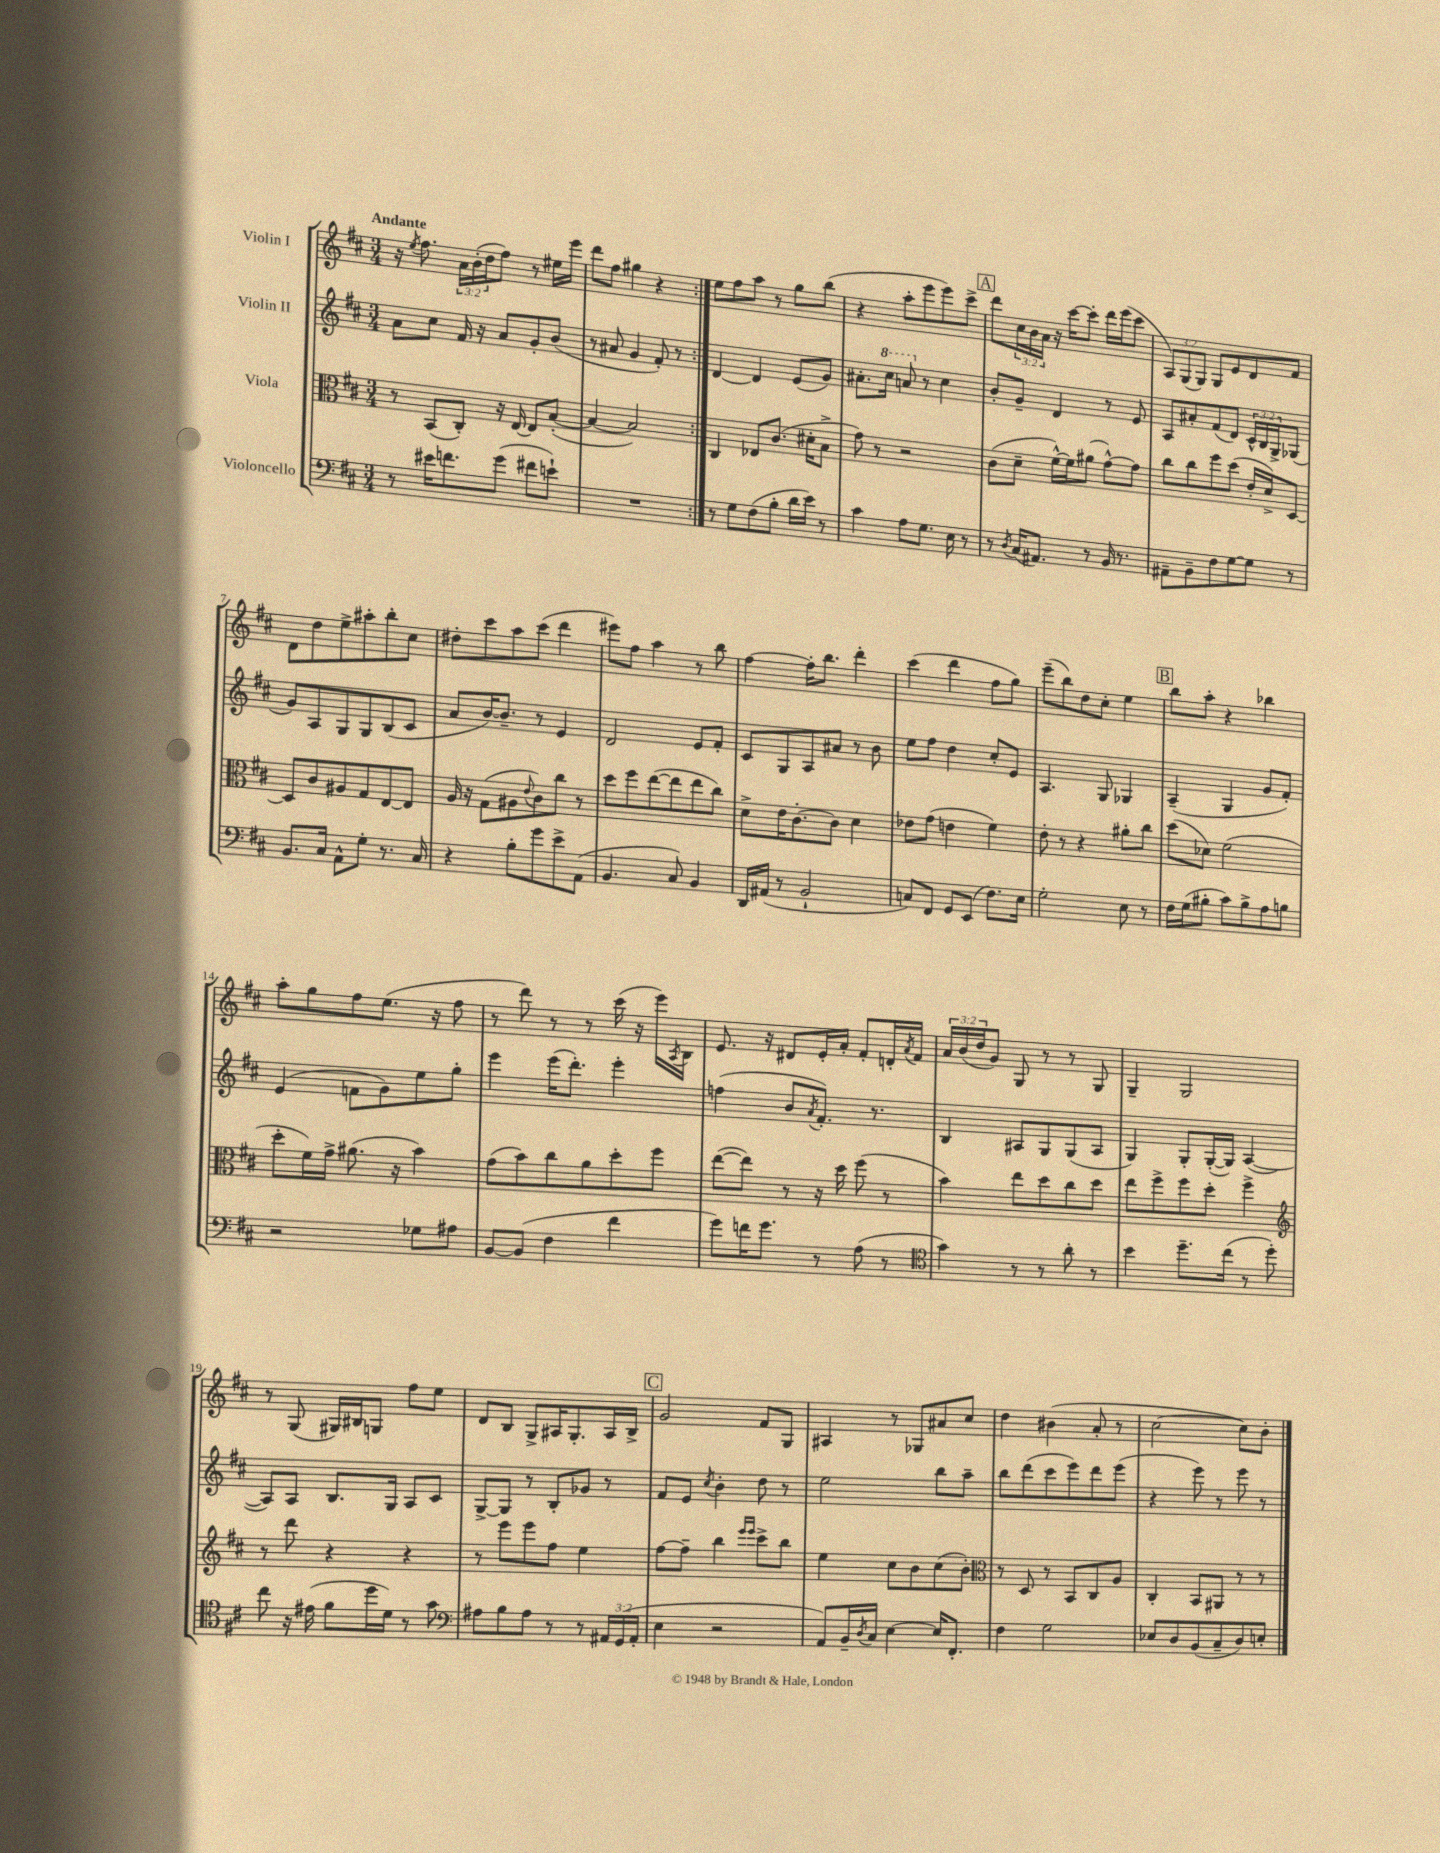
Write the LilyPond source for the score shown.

<<
\new StaffGroup <<
\new Staff = "s0" \with { instrumentName = "Violin I" } {
    \clef treble \key d \major \numericTimeSignature \time 3/4 \override Staff.TupletNumber.text = #tuplet-number::calc-fraction-text \tempo "Andante"
    \repeat volta 2 { r16 \acciaccatura { e''8 } fis''8. \tuplet 3/2 { a'16 b'16-.( d''16 } fis''8) r8 eis''16 e'''16 |
    d'''8 fis''8 gis''4 r4 | }
    e''8 fis''8 a''8 r8 g''8 b''8( |
    r4 a''8-. e'''8 e'''8) cis'''8-> |
    \mark \markup { \box "A" } d'''8 \tuplet 3/2 { cis''16 b'16 a'16 } r16 cis'''16~ cis'''8-. d'''16 e'''16( cis'''8 |
    \tuplet 3/2 { a8) g8( g8) } g8 e'8 d'8 fis'8 |
    d'8 d''8 e''8-> ais''8-. b''8-. cis''8 |
    dis''8-. cis'''8 a''8 cis'''8( d'''4 |
    eis'''8) fis''8 a''4 r8 b''8 |
    fis''4~ fis''16-. b''8. d'''4-. |
    cis'''4( d'''4 fis''8 g''8) |
    e'''8--( b''8) d''8 cis''8-. e''4 |
    \mark \markup { \box "B" } b''8 a''8-. r4 bes''4 |
    a''8-. g''8 fis''8 e''8.( r16 fis''8 |
    r8 d'''8) r8 r8 cis'''16( r16 e'''16) \acciaccatura { a8 } b16 |
    e'8. r16 dis'8 e'16-. a'16-. fis'8-. d'16-. \acciaccatura { a'8 } fis'16 |
    \tuplet 3/2 { a'16 b'16( d''16 } g'8) g8 r8 r8 g8 |
    g4-- g2 |
    r8 g8( gis16) bis16 g8 fis''8 e''8 |
    d'8 b8 g8-> ais16 g8.-. ais16 b16-> |
    \mark \markup { \box "C" } g'2 fis'8 g8 |
    ais4 r8 ges8 ais'8 cis''8 |
    d''4 bis'4( a'8-. r8 |
    cis''2~ cis''8) b'8-. \bar "|." |
}
\new Staff = "s1" \with { instrumentName = "Violin II" } {
    \clef treble \key d \major \numericTimeSignature \time 3/4 \override Staff.TupletNumber.text = #tuplet-number::calc-fraction-text
    \repeat volta 2 { a'8 cis''8 fis'16 r16 a'8 g'8-. b'8( |
    r8 ais'8 g'4 fis'8-.) r8 | }
    d'4~ d'4 e'8( g'8) |
    ais'8.-. \ottava #1 cis'''16 a''!8 \ottava #0 r8 cis''4 |
    \mark \markup { \box "A" } b'8-. g'8-- d'4 r8 e'8 |
    a8 ais'8-. fis'8( d'8) \tuplet 3/2 { cis'16-^ b16 g16-> } ges8( |
    g'8) a8 g8 g8 b8( cis'8 |
    a'8 b'16~) b'8.-- r8 e'4 |
    d'2 e'8 fis'8-. |
    cis'8 g8 a8 ais'8 r8 b'8 |
    e''8 fis''8 d''4 cis''8-. e'8 |
    a4. g8 ges4 |
    \mark \markup { \box "B" } a4--( g4 g'8 fis'8-.) |
    e'4( f'8 g'8) e''8 g''8-. |
    e'''4 e'''16( d'''8.-.) e'''4-. |
    f''4( b'8 \acciaccatura { a'8 } fis'8.-.) r8. |
    b4 ais8 g8 g8( ais8 |
    g4) g8-. g16~-.( g16) a4~( |
    a8) a8 b8. g16 a8 cis'8 |
    g8~-> g8 r8 b8-. ges'8 r8 |
    \mark \markup { \box "C" } fis'8 e'8 \acciaccatura { cis''8 } b'4-. d''8 r8 |
    e''2 b''8 a''8-- |
    b''8 d'''8( cis'''8 e'''8) d'''8 e'''8( |
    r4 e'''8) r8 e'''8 r8 \bar "|." |
}
\new Staff = "s2" \with { instrumentName = "Viola" } {
    \clef alto \key d \major \numericTimeSignature \time 3/4
    \repeat volta 2 { r8 b,8( cis8-.) r16 e16~ e8 b8~-.( |
    b4~ b2) | }
    cis4 ees8 cis'8.( dis'16-. b8-> |
    g'8) r8 r2 |
    \mark \markup { \box "A" } cis'8( d'8-- fis'16~-^) fis'16 ais'8( g'8~-^) g'8 |
    cis''8 cis''8 fis''8 d''8( e'16-. d'16->) d8~ |
    d8 cis'8 ais8 g8 e8~ e8 |
    a16 r16 g8( ais8 \appoggiatura { e'8 } cis'8) cis''8 r8 |
    d''8 fis''8 e''8~( e''8 e''8 cis''8) |
    d'8-> e'16 cis'8.~-. cis'8 d'4 |
    ees'8 g'8( e'4 fis'4) |
    e'8-. r8 r4 ais'8-. cis''8 |
    \mark \markup { \box "B" } d''8( des'8) fis'2( |
    d''8-. fis'16) g'16-> ais'8.( r16 b'4) |
    g'8( b'8) cis''8 a'8 d''8-. fis''8 |
    e''8~( e''8) r8 r16 d''16 fis''8( r8 |
    b'4) e''8 d''8 cis''8 d''8 |
    e''8 fis''8-> fis''8 d''8-. fis''4-> |
    \clef treble r8 d'''8 r4 r4 |
    r8 e'''8 e'''8 fis''8 e''4 |
    \mark \markup { \box "C" } fis''8~ fis''8-- b''4 \grace { e'''16 e'''16 } cis'''8-> b''8 |
    e''4 cis''8 b'8 cis''8( b'8-.) |
    \clef alto r8 d8 r8 b,8 cis8 a8 |
    cis4-. b,8 ais,8 r8 r8 \bar "|." |
}
\new Staff = "s3" \with { instrumentName = "Violoncello" } {
    \clef bass \key d \major \numericTimeSignature \time 3/4 \override Staff.TupletNumber.text = #tuplet-number::calc-fraction-text
    \repeat volta 2 { r8 eis'16 f'8. g'8( fis'8 e'8-!) |
    R2. | }
    r8 g8 fis8( b8-. d'16 e'16) r8 |
    cis'4 a8 g8. e16 r8 |
    \mark \markup { \box "A" } r8 \acciaccatura { d8 } cis16( ais,8.) r8 b,16 r8. |
    ais,8-- b,8-- fis8 g8~ g8 r8 |
    b,8. cis16 a,8-^ g8-. r8. cis16 |
    r4 b8-. g'8 e'8-> a,8( |
    b,4. cis8) b,4 |
    d,16 ais,16( r8 b,2-! |
    c8) fis,8 g,8 e,8( fis8.) e16 |
    g2-. e8 r8 |
    \mark \markup { \box "B" } fis16 g16( bis8-. cis'8) bis8-> a8 b8 |
    r2 ges8 ais8 |
    b,8~ b,8( fis4 fis'4 |
    g'8) f'16 g'8. r8 a8( r8 |
    \clef tenor g'4) r8 r8 a'8-. r8 |
    b'4 d''8.-- cis''16( r8 d''8-.) |
    cis''8 r16 eis'16( fis'8 d''16 d'16) r8 g'8 |
    \clef bass ais8 b8 ais8 r8 r8 \tuplet 3/2 { ais,16 g,16( ais,16-. } |
    \mark \markup { \box "C" } e4 r2 |
    a,8) b,16-- \acciaccatura { d8 } cis16 e4~ e16 fis,8.-. |
    fis4 g2 |
    ees8 d8 b,8( cis8-- d8) e8-. \bar "|." |
}
>>
>>
